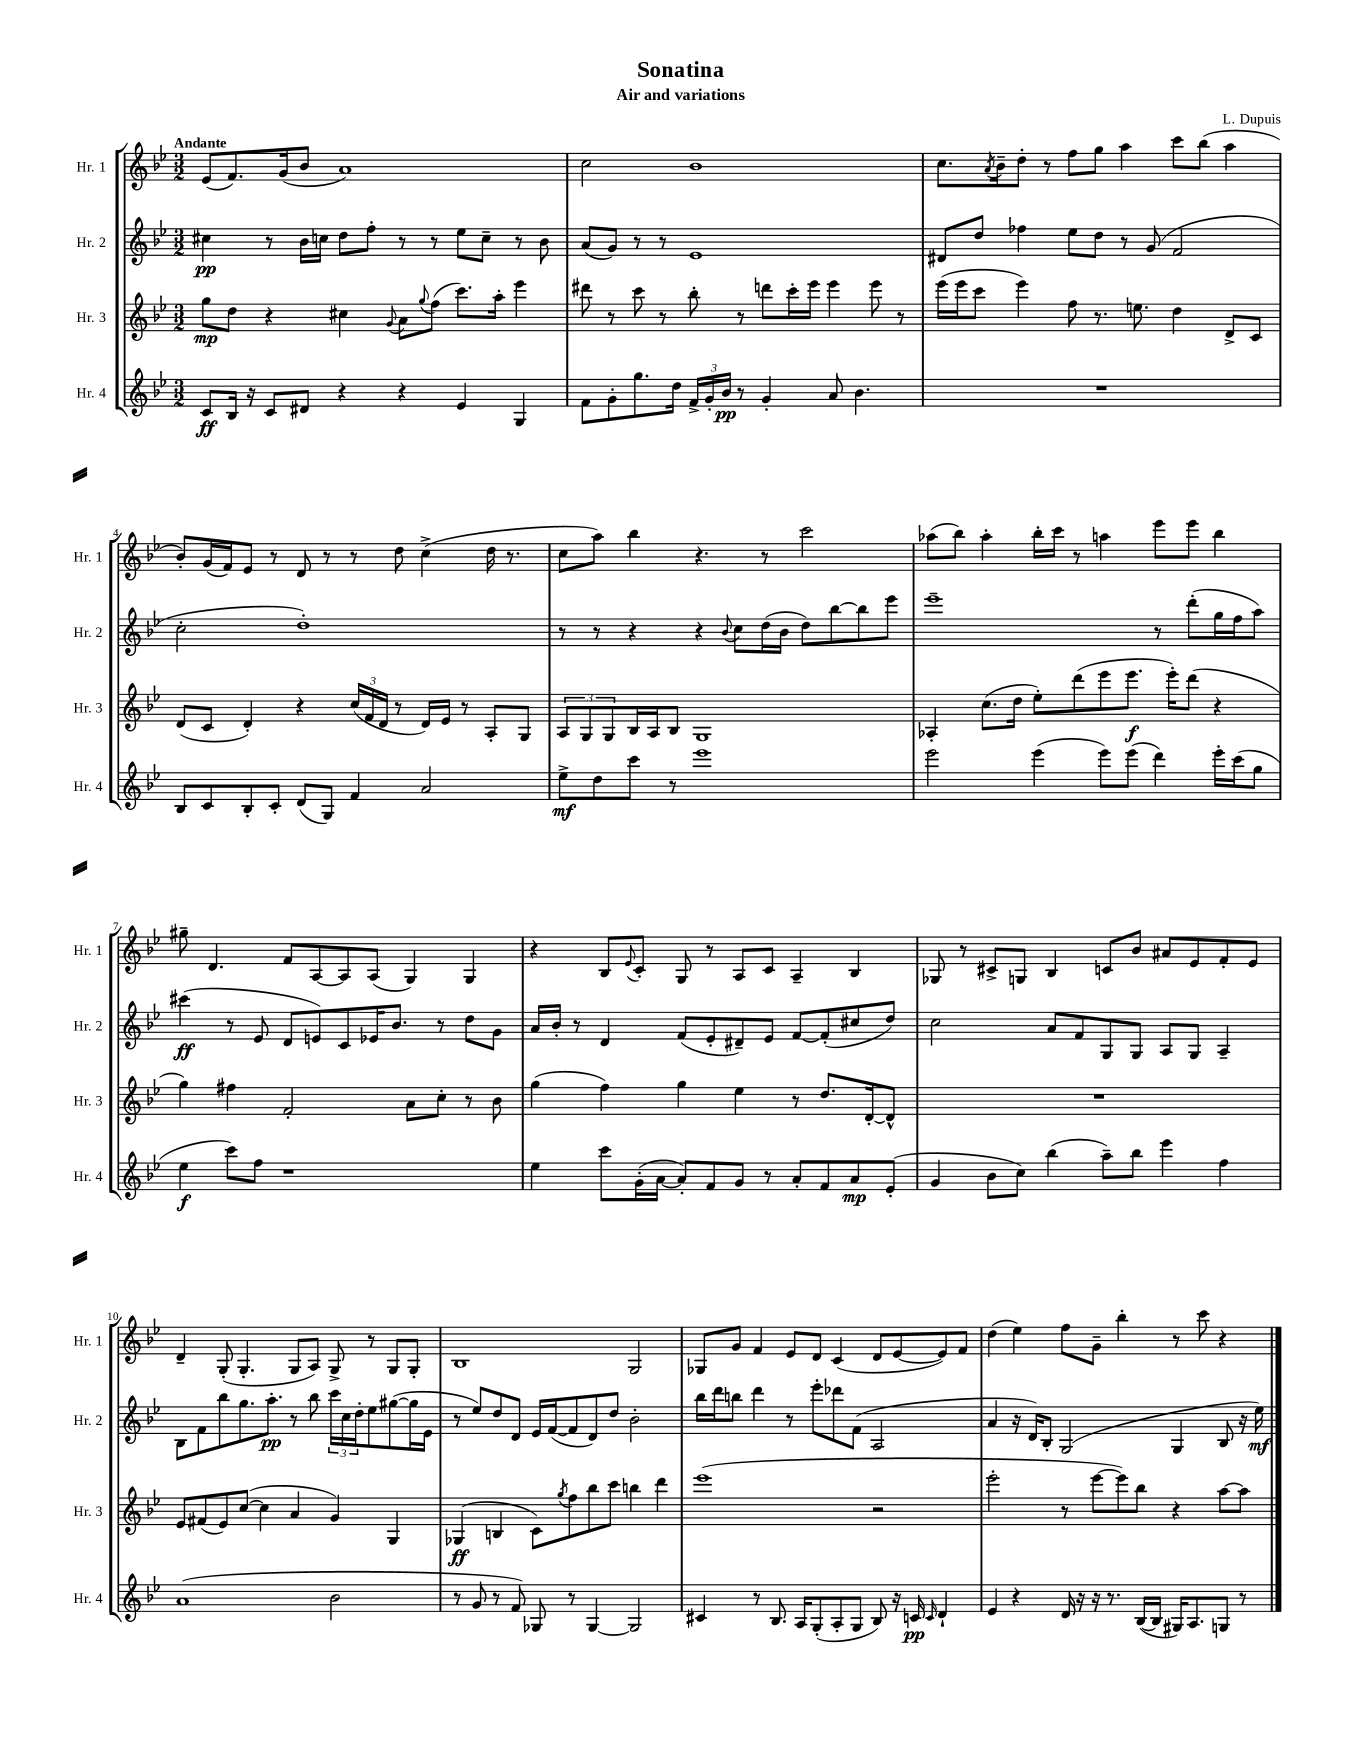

**kern	**kern	**kern	**kern
*staff4	*staff3	*staff2	*staff1
*clefG2	*clefG2	*clefG2	*clefG2
*k[b-e-]	*k[b-e-]	*k[b-e-]	*k[b-e-]
*M3/2	*M3/2	*M3/2	*M3/2
8c	8gg	4cc#	(8e-
16B-	8dd	.	8.f)
16r	.	.	.
8c	4r	8r	.
.	.	.	(16g
8d#	.	16b-	8b-
.	.	16cc	.
4r	4cc#	8dd	1a)
.	.	8ff'	.
.	8qqg	.	.
4r	8a	8r	.
.	8qqgg	.	.
.	(8ff	8r	.
4e-	8.ccc)	8ee-	.
.	.	8cc~	.
.	16aa'	.	.
4G	4eee-	8r	.
.	.	8b-	.
=	=	=	=
8f	8ddd#	(8a	2cc
8g'	8r	8g)	.
8.gg	8ccc	8r	.
.	8r	8r	.
16dd	.	.	.
24f^	8bb-'	1e-	1b-
24g'	.	.	.
24b-	.	.	.
8r	8r	.	.
4g'	8ddd	.	.
.	16ccc'	.	.
.	16eee-	.	.
8a	4eee-	.	.
4.b-	.	.	.
.	8eee-	.	.
.	8r	.	.
=	=	=	=
1.r	(16eee-	8d#	8.cc
.	16eee-	.	.
.	8ccc	8dd	.
.	.	.	8qa
.	.	.	16b-~
.	4eee-)	4ff-	8dd'
.	.	.	8r
.	8ff	8ee-	8ff
.	8.r	8dd	8gg
.	.	8r	4aa
.	8.ee	.	.
.	.	(8g	.
.	4dd	2f	8ccc
.	.	.	(8bb-
.	8d^	.	4aa
.	8c	.	.
=	=	=	=
8B-	(8d	2cc'	8b-')
8c	8c	.	(16g
.	.	.	16f)
8B-'	4d')	.	8e-
8c'	.	.	8r
(8d	4r	1dd')	8d
8G)	.	.	8r
4f	(24cc	.	8r
.	24f	.	.
.	24d	.	.
.	8r	.	8dd
2a	16d)	.	(4cc^
.	16e-	.	.
.	8r	.	.
.	8A'	.	16dd
.	.	.	8.r
.	8G	.	.
=	=	=	=
8ee-^	12A	8r	8cc
.	12G	.	.
8dd	.	8r	8aa)
.	12G	.	.
8ccc	16B-	4r	4bb-
.	16A	.	.
8r	8B-	.	.
1eee-	1G	4r	4.r
.	.	8qqb-	.
.	.	8cc	.
.	.	(16dd	8r
.	.	16b-	.
.	.	8dd)	2ccc
.	.	[8bb-	.
.	.	8bb-]	.
.	.	8eee-	.
=	=	=	=
2eee-	4A-'	1eee-~	(8aa-
.	.	.	8bb-)
.	(8.cc	.	4aa-'
.	16dd	.	.
(4eee-	8ee-')	.	16bb-'
.	.	.	16ccc
.	(8ddd	.	8r
8eee-)	8eee-	.	4aa
(8eee-	8.eee-	.	.
4ddd)	.	8r	8eee-
.	16eee-')	.	.
.	(8ddd	(8ddd'	8eee-
16eee-'	4r	16gg	4bb-
(16ccc	.	16ff	.
8gg	.	8aa)	.
=	=	=	=
4ee-	4gg)	(4ccc#	8gg#~
.	.	.	4.d
8ccc)	4ff#	8r	.
8ff	.	8e-	.
1r	2f'	8d	8f
.	.	8e)	[8A
.	.	8c	8A]
.	.	16e-	(8A
.	.	8.b-	.
.	8a	.	4G)
.	8cc'	8r	.
.	8r	8dd	4G
.	8b-	8g	.
=	=	=	=
4ee-	(4gg	16a	4r
.	.	16b-'	.
.	.	8r	.
8ccc	4ff)	4d	8B-
.	.	.	8qqe-
(16g'	.	.	8c'
[16a	.	.	.
8a'])	4gg	(8f	8G
8f	.	8e-'	8r
8g	4ee-	8d#~)	8A
8r	.	8e-	8c
8a'	8r	[8f	4A~
8f	8.dd	(8f']	.
8a	.	8cc#	4B-
.	[16d'	.	.
(8e-'	8d^^]	8dd)	.
=	=	=	=
4g	1.r	2cc	8G-
.	.	.	8r
8b-	.	.	8c#^
8cc)	.	.	8G
(4bb-	.	8a	4B-
.	.	8f	.
8aa~)	.	8G	8c
8bb-	.	8G	8b-
4eee-	.	8A	8a#
.	.	8G	8e-
4ff	.	4A~	8f'
.	.	.	8e-
=	=	=	=
(1a	8e-	8B-	4d~
.	(8f#	8f	.
.	8e-)	8bb-	(8G'
.	([8cc	8.gg	4.G'
.	4cc]	.	.
.	.	8.aa'	.
.	4a	8r	8G
.	.	8bb-	8A)
2b-	4g)	24ccc	8G^
.	.	24cc	.
.	.	24dd'	.
.	.	8ee-	8r
.	4G	([8gg#	8G
.	.	16gg#]	8G'
.	.	16e-	.
=	=	=	=
8r	(4G-	8r	1B-
8g	.	8ee-)	.
8r	4B	8dd	.
8f)	.	8d	.
8G-	8c)	16e-	.
.	.	([16f	.
.	8qgg	.	.
8r	8ff	8f]	.
[4G-	8bb-	8d)	.
.	8ccc	8dd	.
2G-]	4bb	2b-'	2G
.	4ddd	.	.
=	=	=	=
4c#	(1eee-	16bb-	8G-
.	.	16ddd	.
.	.	8bb	8g
8r	.	4ddd	4f
8.B-	.	.	.
.	.	8r	8e-
16A	.	.	.
(8G'	.	8eee-'	8d
8A'	.	8ddd-	(4c
8G	.	(8f	.
8B-)	2r	2A	8d
16r	.	.	[8e-
16c	.	.	.
16qqc	.	.	.
4d`	.	.	8e-])
.	.	.	8f
=	=	=	=
4e-	2eee-'	4a	(4dd
4r	.	16r	4ee-)
.	.	16d)	.
.	.	8B-'	.
16d	8r	(2G	8ff
16r	.	.	.
16r	[8eee-	.	8g~
8.r	.	.	.
.	8eee-])	.	4bb-'
([16B-	8bb-	.	.
16B-]	.	.	.
16G#)	4r	4G	8r
8.A	.	.	.
.	.	.	8ccc
8G	[8aa	8B-	4r
8r	8aa]	16r	.
.	.	16ee-)	.
==	==	==	==
*-	*-	*-	*-
